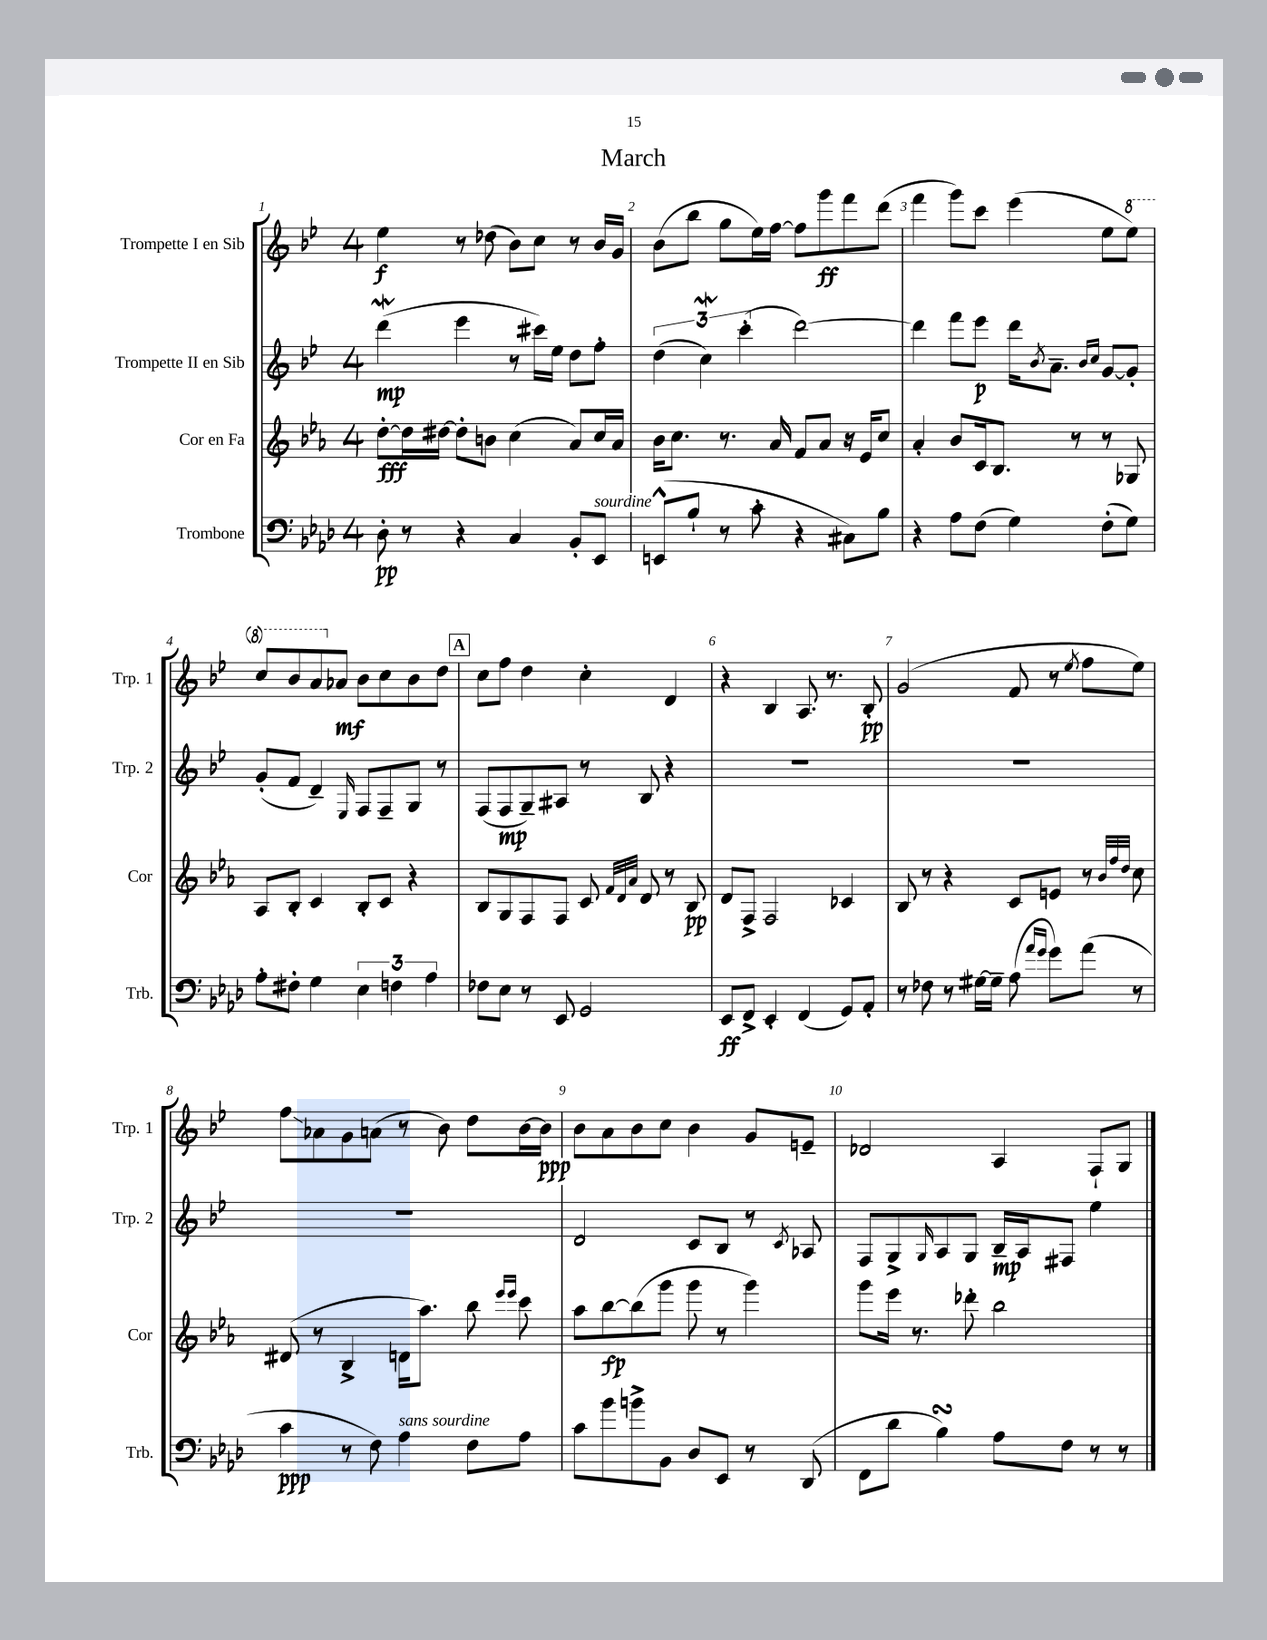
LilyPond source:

\header { title = "March" }
<<
\new StaffGroup <<
\new Staff = "s0" \with { instrumentName = "Trompette I en Sib" shortInstrumentName = "Trp. 1" } {
    \clef treble \key bes \major \once \override Staff.TimeSignature.style = #'single-digit \time 4/4
    ees''4\f r8 des''8( bes'8) c''8 r8 bes'16 g'16 |
    bes'8( bes''8 g''8 ees''16) f''16~ f''8 g'''8\ff f'''8 d'''8( |
    f'''4 g'''8) c'''8 ees'''4( ees''8 \ottava #1 ees'''8) |
    c'''8 bes''8 a''8 \ottava #0 aes'8\mf bes'8 c''8 bes'8 d''8 |
    \mark \markup { \box "A" } c''8 f''8 d''4 c''4-. d'4 |
    r4 bes4 a8. r8. bes8-.\pp |
    g'2( f'8 r8 \acciaccatura { ees''8 } f''8 ees''8) |
    f''8\glissando aes'8 g'8 a'8( r8 bes'8) d''8 bes'16~ bes'16\ppp |
    bes'8 a'8 bes'8 c''8 bes'4 g'8 e'8-- |
    des'2 a4 f8-! g8 \bar "|." |
}
\new Staff = "s1" \with { instrumentName = "Trompette II en Sib" shortInstrumentName = "Trp. 2" } {
    \clef treble \key bes \major \once \override Staff.TimeSignature.style = #'single-digit \time 4/4
    d'''4\mordent\mp( ees'''4 r8 cis'''16) ees''16 d''8 f''8-. |
    \tuplet 3/2 { d''4( c''4\mordent) c'''4-.( } d'''2~) |
    d'''4 f'''8 ees'''8\p d'''16 \acciaccatura { bes'8 } a'8.-- \grace { bes'16 c''16 } g'8~ g'8-. |
    g'8-.( f'8 d'4--) \grace { ees16 } f8 f8-- g8 r8 |
    \mark \markup { \box "A" } f8( f8\mp g8--) ais8 r8 bes8 r4 |
    R1 |
    R1 |
    R1 |
    d'2 c'8 bes8 r8 \acciaccatura { c'8 } aes8 |
    f8 g8-> \grace { g16 } a8 g8 bes16--\mp a16 fis8 ees''4 \bar "|." |
}
\new Staff = "s2" \with { instrumentName = "Cor en Fa" shortInstrumentName = "Cor" } {
    \clef treble \key ees \major \once \override Staff.TimeSignature.style = #'single-digit \time 4/4
    d''8~-.\fff d''16 dis''16~ dis''8-. b'8 c''4( aes'8) c''16 aes'16 |
    bes'16 c''8. r8. aes'16 f'8 aes'8 r16 ees'16 c''8 |
    aes'4-. bes'8 c'16 bes8. r8 r8 ges8 |
    aes8 bes8-. c'4 bes8-. c'8 r4 |
    \mark \markup { \box "A" } bes8 g8 f8 f8 c'8 \grace { f'32 d'32 aes'32 } d'8 r8 bes8\pp |
    d'8 f8-> f2 ces'4 |
    bes8 r8 r4 c'8 e'8 r8 \grace { bes'32 f''32 d''32 } c''8 |
    dis'8( r8 bes4-> d'16 aes''8.) bes''8 \grace { ees'''16 ees'''16 } c'''8 |
    aes''8 bes''8~\fp bes''8( g'''8 g'''8 r8 g'''4) |
    g'''8 ees'''16 r8. des'''8-. bes''2 \bar "|." |
}
\new Staff = "s3" \with { instrumentName = "Trombone" shortInstrumentName = "Trb." } {
    \clef bass \key aes \major \once \override Staff.TimeSignature.style = #'single-digit \time 4/4
    des8-.\pp r8 r4 c4 bes,8-. ees,8^\markup { \italic "sourdine" } |
    e,8-^( bes8-! r8 c'8-. r4 cis8) bes8 |
    r4 aes8 f8( g4) f8-.( g8) |
    aes8-. fis8-. g4 \tuplet 3/2 { ees4 f4 aes4 } |
    \mark \markup { \box "A" } fes8 ees8 r8 ees,8 g,2 |
    ees,8\ff f,8-> ees,4-. f,4( g,8) aes,8-. |
    r8 fes8 r8 gis16~ gis16-- aes8( \grace { aes'16 g'16 } g'8) aes'8( r8 |
    c'4\ppp r8 f8) aes4^\markup { \italic "sans sourdine" } f8 aes8 |
    c'8 bes'8 b'8-> bes,8 des8 ees,8 r8 des,8( |
    f,8 des'8 bes4\turn) aes8 f8 r8 r8 \bar "|." |
}
>>
>>
\layout { \context { \Score \override BarNumber.break-visibility = ##(#f #t #t) barNumberVisibility = #all-bar-numbers-visible } }
